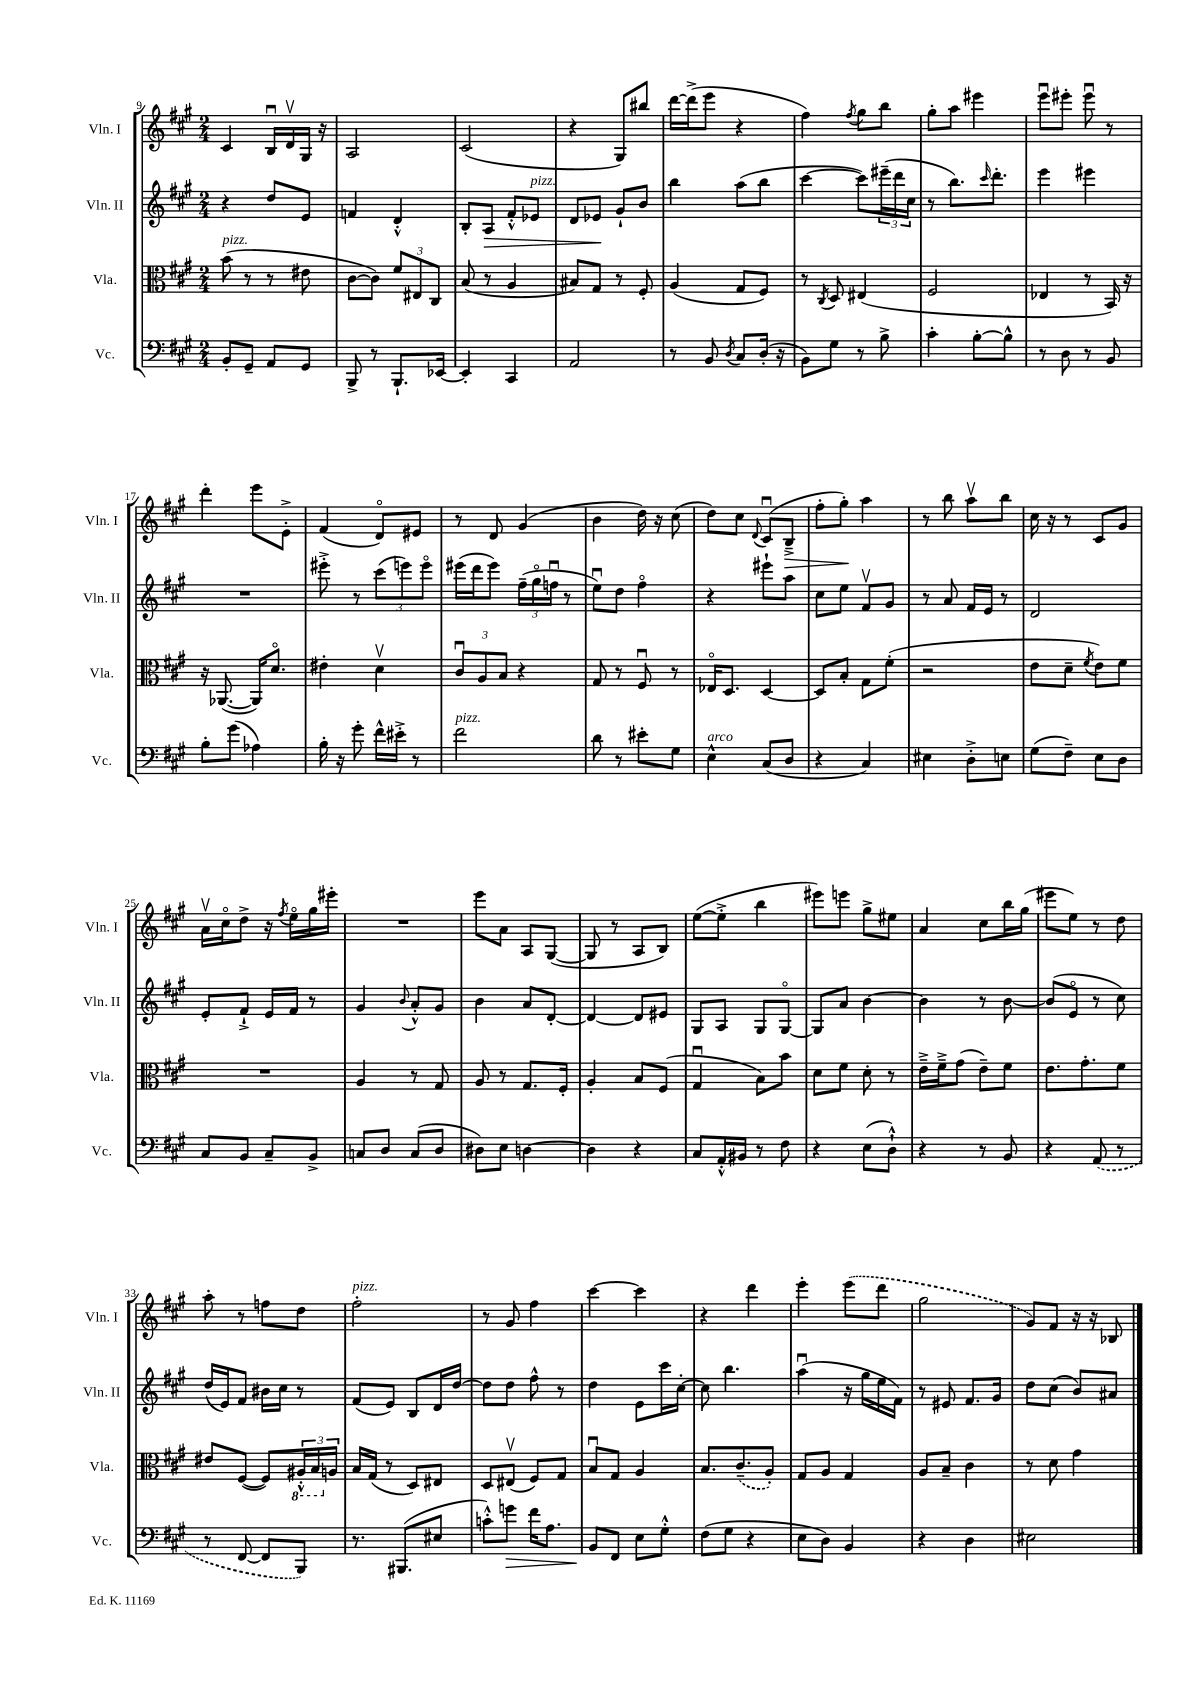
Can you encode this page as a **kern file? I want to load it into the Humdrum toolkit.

**kern	**dynam	**kern	**kern	**dynam	**kern	**dynam
*part4	*part4	*part3	*part2	*part2	*part1	*part1
*staff4	*staff4	*staff3	*staff2	*staff2	*staff1	*staff1
*I"Vc.	*	*I"Vla.	*I"Vln. II	*	*I"Vln. I	*
*I'Vc.	*	*I'Vla.	*I'Vln. II	*	*I'Vln. I	*
*clefF4	*	*clefC3	*clefG2	*	*clefG2	*
*k[f#c#g#]	*	*k[f#c#g#]	*k[f#c#g#]	*	*k[f#c#g#]	*
*M2/4	*	*M2/4	*M2/4	*	*M2/4	*
=9	=9	=9	=9	=9	=9	=9
!	!	!LO:TX:a:i:t=pizz.	!	!	!	!
8BB'/L	.	(8b\	4r	.	4c#/	.
8GG#~/J	.	8r	.	.	.	.
8AA/L	.	8r	8dd/L	.	16Bu/LL	.
.	.	.	.	.	16dv/	.
8GG#/J	.	8e#X\	8e/J	.	16G#/JJ	.
.	.	.	.	.	16r	.
=10	=10	=10	=10	=10	=10	=10
8BBB^/	.	[8c#\L	4fn/	.	2A/	.
8r	.	8c#\J])	.	.	.	.
8.BBB`/L	.	12f#/L	4d'^^/	.	.	.
.	.	12E#X/	.	.	.	.
.	.	12C#/J	.	.	.	.
[16EE-X/Jk	.	.	.	.	.	.
=11	=11	=11	=11	=11	=11	=11
4EE-'/]	.	(8B/	8B'/L	.	(2c#/	.
!	!	!	!	!LO:HP:b	!	!
.	.	8r	8A/J	>	.	.
4CC#/	.	4A/	8f#'^^/L	.	.	.
!	!	!	!LO:TX:a:i:t=pizz.	!	!	!
.	.	.	8e-X/J	.	.	.
=12	=12	=12	=12	=12	=12	=12
2AA/	.	8B#X/L)	8d/L	.	4r	.
.	.	8G#/J	8e-X/J	.	.	.
.	.	8r	8g#`/L	]	8G#/L)	.
.	.	8F#'/	8b/J	.	8bb#X/J	.
=13	=13	=13	=13	=13	=13	=13
8r	.	(4A/	4bb\	.	[16ddd\LL	.
.	.	.	.	.	(16ddd^\J]	.
8BB/	.	.	.	.	8eee\J	.
8qD/	.	.	.	.	.	.
8C#/L	.	8G#/L	(8aa\L	.	4r	.
(16D'/Jk	.	8F#/J)	8bb\J	.	.	.
16r	.	.	.	.	.	.
=14	=14	=14	=14	=14	=14	=14
8BB\L)	.	8r	[4ccc#\	.	4ff#\)	.
.	.	8qC#/	.	.	.	.
8G#\J	.	8D/	.	.	.	.
.	.	.	.	.	8qff#/	.
8r	.	(4E#X/	8ccc#\L])	.	8gg#\L	.
8B^\	.	.	(24eee#X~\L	.	8bb\J	.
.	.	.	24ddd\	.	.	.
.	.	.	24cc#\JJ	.	.	.
=15	=15	=15	=15	=15	=15	=15
4c#'\	.	2F#/	8r	.	8gg#'\L	.
.	.	.	8.bb\L)	.	8aa\J	.
[8B'\L	.	.	.	.	4eee#X\	.
.	.	.	16qqccc#/	.	.	.
.	.	.	8.ddd'\J	.	.	.
8B^^\J]	.	.	.	.	.	.
=16	=16	=16	=16	=16	=16	=16
8r	.	4E-X/	4eee\	.	8eeeu\L	.
8D\	.	.	.	.	8eee#X'\J	.
8r	.	8r	4eee#X\	.	8eee#u\	.
8BB/	.	16BB/)	.	.	8r	.
.	.	16r	.	.	.	.
!!LO:LB:g=z
=17	=17	=17	=17	=17	=17	=17
8B'\L	.	16r	2r	.	4ddd'\	.
.	.	([8.AA-X/	.	.	.	.
(8g#\J	.	.	.	.	.	.
4A-X\)	.	16AA-/KL])	.	.	8eee\L	.
.	.	8.d/J	.	.	.	.
.	.	.	.	.	8e'^\J	.
=18	=18	=18	=18	=18	=18	=18
16B'\	.	4e#X'\	8eee#X'^\	.	(4f#/	.
16r	.	.	.	.	.	.
8g#'\	.	.	8r	.	.	.
16f#^^\LL	.	4dv\	(12ccc#\L	.	8d/L)	.
16e#X'^\JJ	.	.	.	.	.	.
.	.	.	12eeen\)	.	.	.
8r	.	.	.	.	8e#X/J	.
.	.	.	12eee\J	.	.	.
=19	=19	=19	=19	=19	=19	=19
!LO:TX:a:i:t=pizz.	!	!	!	!	!	!
2f#\	.	12c#u/L	(16eee#X\LL	.	8r	.
.	.	.	16ddd\J	.	.	.
.	.	12A/	.	.	.	.
.	.	.	8eee#\J)	.	8d/	.
.	.	12B/J	.	.	.	.
.	.	4r	(24ff#~\LL	.	(4g#/	.
.	.	.	24gg#\	.	.	.
.	.	.	24ffnu\JJ	.	.	.
.	.	.	8r	.	.	.
=20	=20	=20	=20	=20	=20	=20
8d\	.	8G#/	8eeu\L)	.	4b\	.
8r	.	8r	8dd\J	.	.	.
8e#X'\L	.	8F#u/	4ff#\	.	16dd\)	.
.	.	.	.	.	16r	.
8G#\J	.	8r	.	.	(8cc#\	.
=21	=21	=21	=21	=21	=21	=21
!LO:TX:a:i:t=arco	!	!	!	!	!	!
4E^^\	.	16E-X/KL	4r	.	8dd\L)	.
.	.	8.D/J	.	.	.	.
.	.	.	.	.	8cc#\J	.
.	.	.	.	.	8qqd/	.
(8C#/L	.	[4D/	8eee#X`\L	.	(8c#u/L	.
!	!	!	!	!	!	!LO:HP:b
8D/J	.	.	8aa\J	.	8B~^/J	>
=22	=22	=22	=22	=22	=22	=22
4r	.	8D/L]	8cc#\L	.	8ff#'\L	.
.	.	8B'/J	8ee\J	.	8gg#'\J)	.
4C#/)	.	8G#\L	8f#v/L	.	4aa\	]
.	.	(8f#'\J	8g#/J	.	.	.
=23	=23	=23	=23	=23	=23	=23
4E#X\	.	2r	8r	.	8r	.
.	.	.	8a/	.	8bb\	.
8D'^\L	.	.	16f#/LL	.	8aav\L	.
.	.	.	16e/JJ	.	.	.
8En\J	.	.	8r	.	8bb\J	.
=24	=24	=24	=24	=24	=24	=24
(8G#\L	.	8e\L	2d/	.	16cc#\	.
.	.	.	.	.	16r	.
8F#~\J)	.	8d~\J	.	.	8r	.
.	.	8qf#/	.	.	.	.
8E\L	.	8e\L)	.	.	8c#/L	.
8D\J	.	8f#\J	.	.	8g#/J	.
!!LO:LB:g=z
=25	=25	=25	=25	=25	=25	=25
8C#/L	.	2r	8e'/L	.	16av\LL	.
.	.	.	.	.	16cc#\J	.
8BB/J	.	.	8f#`^/J	.	8dd^\J	.
8C#~/L	.	.	16e/LL	.	16r	.
.	.	.	.	.	8qff#/	.
.	.	.	16f#/JJ	.	16ee\LL	.
8BB^/J	.	.	8r	.	16gg#\	.
.	.	.	.	.	16eee#X'\JJ	.
=26	=26	=26	=26	=26	=26	=26
8Cn/L	.	4A/	4g#/	.	2r	.
8D/J	.	.	.	.	.	.
.	.	.	8qqb/	.	.	.
(8C/L	.	8r	8a'^^/L	.	.	.
8D/J	.	8G#/	8g#/J	.	.	.
=27	=27	=27	=27	=27	=27	=27
8D#X\L)	.	8A/	4b\	.	8eee\L	.
8E\J	.	8r	.	.	8a\J	.
[4Dn\	.	8.G#/L	8a/L	.	8A/L	.
.	.	.	[8d'/J	.	([8G#/J	.
.	.	16F#'/Jk	.	.	.	.
=28	=28	=28	=28	=28	=28	=28
4D\]	.	4A'/	4d/_	.	8G#/]	.
.	.	.	.	.	8r	.
4r	.	8B/L	8d/L]	.	8A/L	.
.	.	(8F#/J	8e#X/J	.	8B/J)	.
=29	=29	=29	=29	=29	=29	=29
8C#/L	.	4G#u/	8G#/L	.	([8ee\L	.
16AA'^^/L	.	.	8A/J	.	8ee'^\J]	.
16BB#X/JJ	.	.	.	.	.	.
8r	.	8B\L)	8G#/L	.	4bb\	.
8F#\	.	8b\J	[8G#/J	.	.	.
=30	=30	=30	=30	=30	=30	=30
4r	.	8d\L	8G#/L]	.	8eee#X\L)	.
.	.	8f#\J	8a/J	.	8eeen\J	.
(8E\L	.	8d'\	[4b\	.	8gg#^\L	.
8D`^^\J)	.	8r	.	.	8ee#X\J	.
=31	=31	=31	=31	=31	=31	=31
4r	.	16e~^\LL	4b\]	.	4a/	.
.	.	16f#~^\J	.	.	.	.
.	.	(8g#\J	.	.	.	.
8r	.	8e~\L)	8r	.	8cc#\L	.
8BB/	.	8f#\J	[8b\	.	16bb\L	.
.	.	.	.	.	(16gg#\JJ	.
=32	=32	=32	=32	=32	=32	=32
4r	.	8.e\L	(8b/L]	.	8eee#X\L	.
.	.	.	8e/J	.	8ee\J)	.
.	.	8.g#'\	.	.	.	.
(8AA/	.	.	8r	.	8r	.
8r	.	8f#\J	8cc#\)	.	8dd\	.
!!LO:LB:g=z
=33	=33	=33	=33	=33	=33	=33
8r	.	8e#X/L	(16dd/LL	.	8aa'\	.
.	.	.	16e/J)	.	.	.
[8FF#/	.	([8F#/J	8f#/J	.	8r	.
8FF#/L]	.	8F#/L])	16b#X\LL	.	8ffn\L	.
.	.	.	16cc#\JJ	.	.	.
*	*	*8ba	*	*	*	*
8BBB/J)	.	24AA#X'^^/L	8r	.	8dd\J	.
.	.	24BB/	.	.	.	.
*	*	*X8ba	*	*	*	*
.	.	24An/JJ	.	.	.	.
=34	=34	=34	=34	=34	=34	=34
!	!	!	!	!	!LO:TX:a:i:t=pizz.	!
8.r	.	16B/LL	(8f#/L	.	2ff#'\	.
.	.	(16G#/JJ	.	.	.	.
.	.	8r	8e/J)	.	.	.
(8.BBB#X/L	.	.	.	.	.	.
.	.	8D/L)	8B/L	.	.	.
8E#X/J	.	8E#X/J	16d/L	.	.	.
.	.	.	[16dd/JJ	.	.	.
=35	=35	=35	=35	=35	=35	=35
8cn'^^\L)	.	8D/L	8dd\L]	.	8r	.
!	!LO:HP:b	!	!	!	!	!
8gn\J	>	(8E#Xv/J	8dd\J	.	8g#/	.
16f#\KL	.	8F#/L)	8ff#^^\	.	4ff#\	.
8.A\J	.	.	.	.	.	.
.	.	8G#/J	8r	.	.	.
=36	=36	=36	=36	=36	=36	=36
8BB/L	.	8Bu/L	4dd\	.	[4ccc#\	.
8FF#/J	]	8G#/J	.	.	.	.
8E\L	.	4A/	8e\L	.	4ccc#\]	.
8G#'^^\J	.	.	16ccc#\L	.	.	.
.	.	.	[16cc#'\JJ	.	.	.
=37	=37	=37	=37	=37	=37	=37
(8F#\L	.	8.B/L	8cc#\]	.	4r	.
8G#\J	.	.	4.bb\	.	.	.
.	.	(8.c#~/	.	.	.	.
4r	.	.	.	.	4ddd\	.
.	.	8A'/J)	.	.	.	.
=38	=38	=38	=38	=38	=38	=38
8E\L	.	8G#/L	(4aau\	.	4eee'\	.
8D\J)	.	8A/J	.	.	.	.
4BB/	.	4G#/	16r	.	(8eee\L	.
.	.	.	16gg#\LL	.	.	.
.	.	.	16ee\	.	8ddd\J	.
.	.	.	16f#\JJ)	.	.	.
=39	=39	=39	=39	=39	=39	=39
4r	.	8A/L	8r	.	2gg#\	.
.	.	8B~/J	8e#X/	.	.	.
4D\	.	4c#\	8.f#/L	.	.	.
.	.	.	16g#/Jk	.	.	.
=40	=40	=40	=40	=40	=40	=40
2E#X\	.	8r	8dd\L	.	8g#/L)	.
.	.	8d\	(8cc#\J	.	8f#/J	.
.	.	4g#\	8b/L)	.	16r	.
.	.	.	.	.	16r	.
.	.	.	8a#X/J	.	8B-X/	.
==	==	==	==	==	==	==
*-	*-	*-	*-	*-	*-	*-
